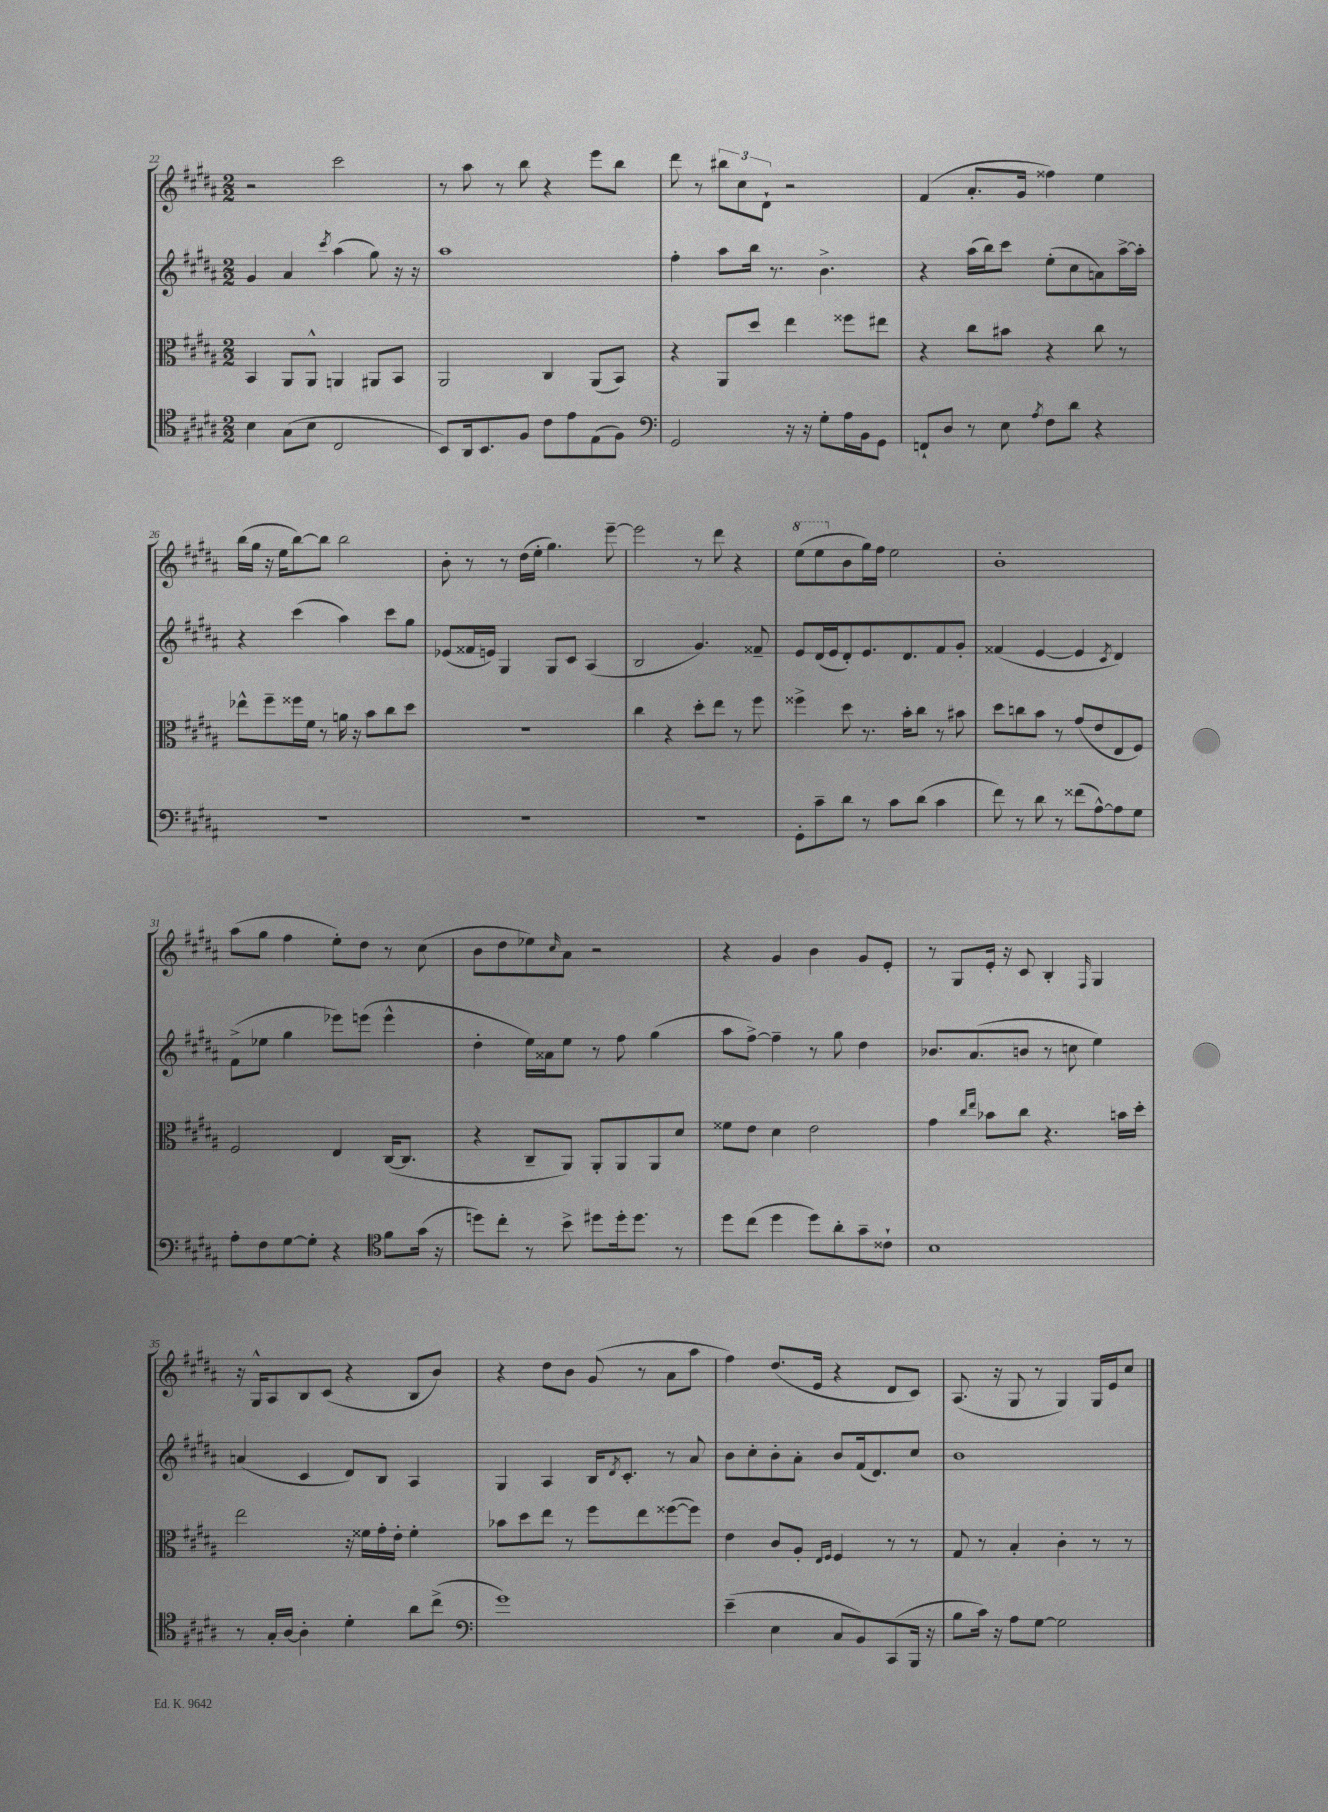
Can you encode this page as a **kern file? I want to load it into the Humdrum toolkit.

**kern	**kern	**kern	**kern
*staff4	*staff3	*staff2	*staff1
*clefC4	*clefC3	*clefG2	*clefG2
*k[f#c#g#d#a#]	*k[f#c#g#d#a#]	*k[f#c#g#d#a#]	*k[f#c#g#d#a#]
*M2/2	*M2/2	*M2/2	*M2/2
4B\	4BB/	4g#/	2r
(8G#\L	8AA#/L	4a#/	.
8B\J	8AA#^^/J	.	.
.	.	8qccc#/	.
2C#/	4AA/	(4aa#\	2ccc#\
.	8AA#/L	8gg#\)	.
.	8BB/J	16r	.
.	.	16r	.
=	=	=	=
8BB/L)	2AA#/	1aa#	8r
16AA#/k	.	.	8aa#\
8.BB/	.	.	.
.	.	.	8r
8F#/J	.	.	8bb\
8c#\L	4C#/	.	4r
8e\	.	.	.
(8E\	(8AA#/L	.	8eee\L
8F#\J)	8BB/J)	.	8bb\J
=	=	=	=
*clefF4	*	*	*
2GG#/	4r	4ff#'\	8ddd#\
.	.	.	8r
.	8AA#/L	8aa#\L	12bb#\L
.	.	.	12cc#\
.	8dd#/J	16bb\Jk	.
.	.	.	12d#`\J
.	.	8.r	.
16r	4ee\	.	2r
16r	.	.	.
8G#'\L	.	4.b^\	.
16A#\L	8ff##\L	.	.
16BB\J	.	.	.
8GG#\J	8ee#\J	.	.
=	=	=	=
8FF`/L	4r	4r	(4f#/
8D#/J	.	.	.
8r	8cc#\L	(16aa#\LL	8.a#'/L
.	.	16bb\J)	.
8E\	8b#\J	8ccc#\J	.
.	.	.	16g#/Jk
8qA#/	.	.	.
8F#\L	4r	(8ee'\L	4ff##\)
8d#\J	.	8cc#\	.
4r	8cc#\	8a\)	4ee\
.	8r	[16aa#^\L	.
.	.	16aa#'\]JJ	.
=	=	=	=
1r	8ee-^^\L	4r	(16bb\LL
.	.	.	16gg#\JJ
.	8ff#~\	.	16r
.	.	.	16ee\LK
.	16ff##\L	(4ccc#\	[8bb\)
.	16f#\JJ	.	.
.	8r	.	8bb\]J
.	16a\	4aa#\)	2bb\
.	16r	.	.
.	8b\L	.	.
.	8cc#\	8ccc#\L	.
.	8dd#\J	8gg#\J	.
=	=	=	=
1r	1r	(8e-/L	8b'\
.	.	16f##/L	8r
.	.	16e/JJ)	.
.	.	4G#/	8r
.	.	.	(16dd#\LL
.	.	.	16ee'\JJ
.	.	8G#/L	4.gg#\)
.	.	8c#/J	.
.	.	(4A#/	.
.	.	.	[8eee~\
=	=	=	=
1r	4cc#\	2B/	2eee\]
.	4r	.	.
.	8dd#'\L	4.g#/)	8r
.	8ee\J	.	8ddd#\
.	8r	.	4r
.	8ff#\	8f##~/	.
=	=	=	=
8GG#'\L	4ff##^\	8e/L	(8eee\L
8c#~\	.	(16d#/L	8eee\
.	.	16e/J	.
8d#\J	8dd#\	8d#'/)	8b\
8r	8.r	8.e/	16gg#\L)
.	.	.	16ff#\JJ
8c#\L	.	.	2ee\
.	16b'\LK	8.d#/	.
(8d#\J	8cc#\J	.	.
4c#\	8r	8f#/	.
.	8b#\	8g#'/J	.
=	=	=	=
8f#\)	8dd#\L	(4f##/	1b'
8r	8cc\	.	.
8d#\	8b\J	[4e/	.
8r	8r	.	.
(8f##\L	(8g#/L	4e/]	.
[8A#^^\)	8e/	.	.
.	.	8qc#/	.
8A#\]	8E/	4d#/)	.
8G#\J	8F#/J)	.	.
=	=	=	=
8A#'\L	2F#/	(8f#^\L	(8aa#\L
8F#\	.	8ee-\J	8gg#\J
[8G#\	.	4gg#\	4ff#\
8G#'\]J	.	.	.
4r	4E/	8eee-\L)	8ee'\L)
.	.	(8eee\J	8dd#\J
*clefC4	*	*	*
8f#\L	([16C#/LK	4eee^^\	8r
.	8.C#/]J	.	.
(16g#\Jk	.	.	(8cc#\
16r	.	.	.
=	=	=	=
8dd\L)	4r	4dd#'\	8b\L
8cc#'\J	.	.	8dd#\
8r	8C#~/L	16ee\LL)	8ee-\)
.	.	16a##\J	.
.	.	.	16qqcc#/
8b^\	8AA#/J)	8ee\J	8a#\J
8dd#\L	8AA#'/L	8r	2r
16dd#'\k	8AA#/	8ff#\	.
8.dd#\J	.	.	.
.	8AA#/	(4gg#\	.
8r	8d#/J	.	.
=	=	=	=
8dd#\L	8f##\L	8aa#\L	4r
(8cc#\J	8e\J	[8ff#^\J)	.
4dd#\	4d#\	4ff#~\]	4g#/
8dd#\L)	2e\	8r	4b\
8a#'\	.	8gg#\	.
8g#~\	.	4dd#\	8g#/L
8c##`\J	.	.	8e'/J
=	=	=	=
1B	4g#\	8.b-/L	8r
.	.	.	8G#/L
.	.	(8.a#/	.
.	16qqcc#/LL	.	.
.	16qqee/JJ	.	.
.	8b-\L	.	16e'/Jk
.	.	.	16r
.	8cc#\J	8b/J	8c#/
.	4.r	8r	4B'/
.	.	8cc\	.
.	.	.	16qqF#/
.	.	4ee\)	4G#/
.	16b\LL	.	.
.	16dd#'\JJ	.	.
=	=	=	=
8r	2ee\	(4a/	16r
.	.	.	16G#^^/LK
16G#'/LL	.	.	8A#/
[16A#/JJ	.	.	.
4A#'\]	.	4c#/	8B/
.	.	.	(8c#/J
4d#'\	16r	8d#/L)	4r
.	16f##\LL	.	.
.	16g#'\	8B/J	.
.	16e'\JJ	.	.
8a#\L	4f##'\	4A#/	8B/L
(8cc#^\J	.	.	8b/J)
=	=	=	=
*clefF4	*	*	*
1g#)	8b-\L	4G#/	4r
.	8dd#\	.	.
.	8ee\J	4A#/	8dd#\L
.	8r	.	8b\J
.	8ff#\L	16B/LK	(8g#/
.	.	8qd#/	.
.	.	8.c#'/J	.
.	8ee\	.	8r
.	([8ff##\	8r	8a#\L
.	8ff##\]J)	8a#/	8aa#\J
=	=	=	=
(4e~\	4e\	8b\L	4ff#\)
.	.	8cc#'\	.
4E\	8c#/L	8b'\	(8.dd#/L
.	8A#'/J	8a#'\J	.
.	.	.	16e/Jk
.	16qqE/LL	.	.
.	16qqF#/JJ	.	.
8C#/L	4F#/	8b/L	4r
8BB/)	.	(16f#/k	.
.	.	8.d#/)	.
(8CC#/	8r	.	8d#/L
16BBB/Jk	8r	8cc#/J	8c#/J)
16r	.	.	.
=	=	=	=
8B\L	8G#/	1b	(8.A#/
16c#\Jk)	8r	.	.
16r	.	.	16r
8A#\L	4B'/	.	8G#/
[8G#\J	.	.	8r
2G#\]	4c#'\	.	4G#/)
.	8r	.	16G#/LL
.	.	.	16e/J
.	8r	.	8cc#/J
==	==	==	==
*-	*-	*-	*-
